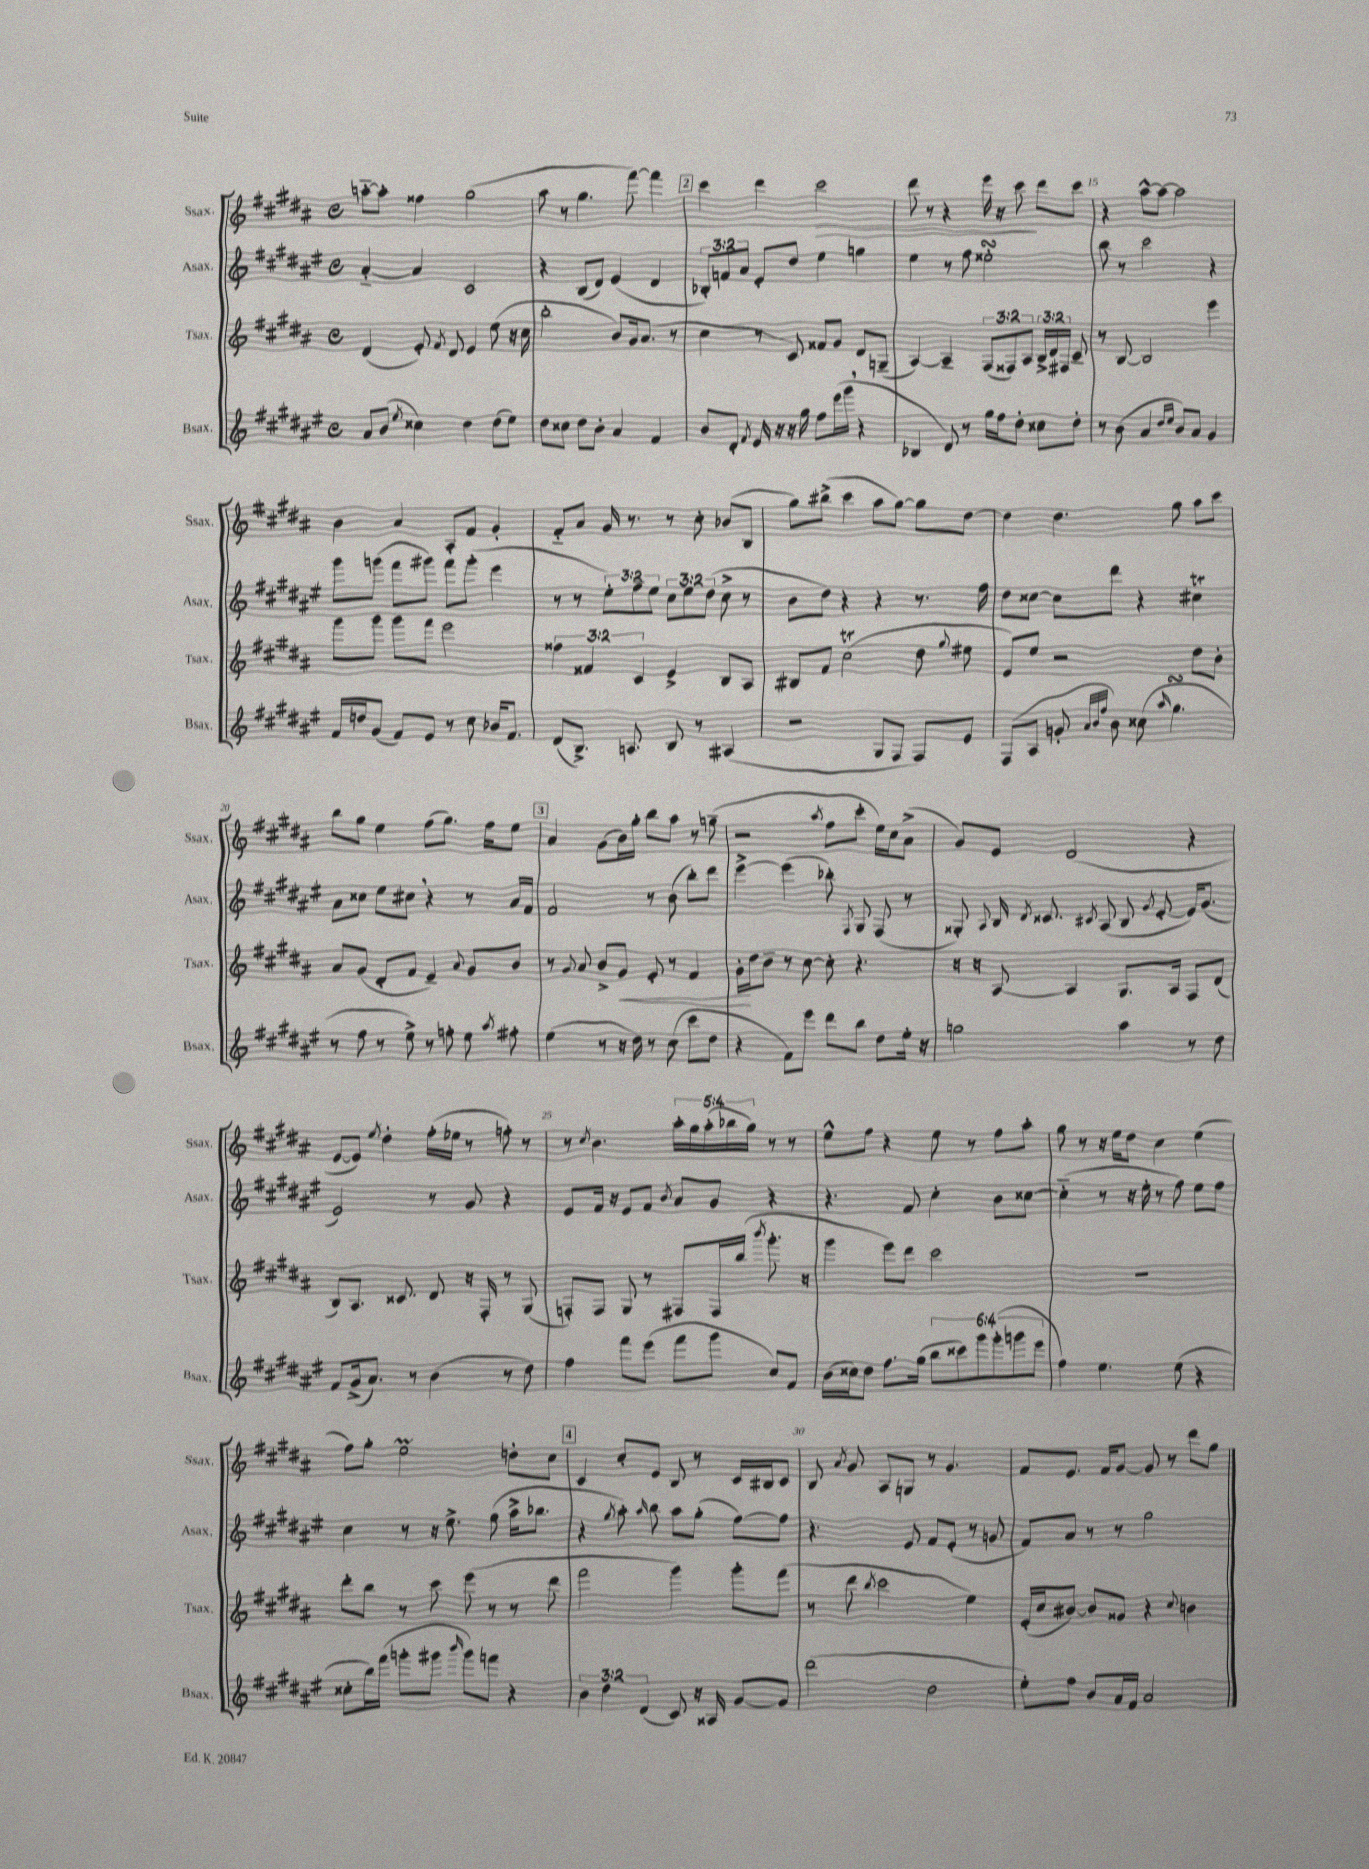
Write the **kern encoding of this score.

**kern	**kern	**kern	**kern
*staff4	*staff3	*staff2	*staff1
*clefG2	*clefG2	*clefG2	*clefG2
*k[f#c#g#d#a#e#]	*k[f#c#g#d#a#]	*k[f#c#g#d#a#e#]	*k[f#c#g#d#a#]
*M4/4	*M4/4	*M4/4	*M4/4
*met(c)	*met(c)	*met(c)	*met(c)
8a#	(4d#	[4a#'~	[8aa'~
(8b	.	.	8aa']
8qee#	.	.	.
4cc##)	8e')	4a#]	4ff##
.	8qf#	.	.
.	8d#	.	.
4dd#	4e	2c#	(2gg#
(8dd#	(8ee	.	.
8ee#)	16r	.	.
.	16cc#	.	.
=	=	=	=
8dd#	2bb'	4r	8aa#
8cc##	.	.	8r
8dd#	.	(8B	4.gg#
8b'	.	8d#)	.
4a#	8b)	(4e#	.
.	16g#	.	[8fff#)
.	(8.a#	.	.
4f#	.	4d#	4fff#]
.	8r	.	.
=	=	=	=
8b	4cc#	12B-')	4ccc#
.	.	12f	.
8d#'	.	.	.
.	.	12a#	.
8qf#	.	.	.
16e#	8r	8e#'	4ddd#
16r	.	.	.
16r	8c#)	8dd#	.
16gg#	.	.	.
8ff#	8f##	4ee#	2ccc#
(16eee#	8g#	.	.
16ggg#	.	.	.
4r	8d#	4gg	.
.	(8G~	.	.
=	=	=	=
4B-	[4A#)	4ee#	8ddd#
.	.	.	8r
8d#)	4A#~]	8r	4r
8r	.	8ff#	.
16gg#	(12F#	2ee##'	16eee
16ff#	.	.	16r
.	12F##)	.	.
8dd#'	.	.	8ccc#
.	12A#	.	.
8cc##	24B^	.	8ddd#
.	24d#	.	.
.	24F#	.	.
8dd#'	8c#~	.	8ccc#
=	=	=	=
8r	8r	8bb	4r
(8b	[8B	8r	.
4a#	2B]	2ccc#	[8aa#^^
.	.	.	8aa#_
16qqdd#	.	.	.
16qqee#	.	.	.
8b)	.	.	2aa#]
8a#	.	.	.
4g#	4eee	4r	.
=	=	=	=
16f#	8ggg#	8ggg#	4b
16dd	.	.	.
(8g#	8ggg#	(8ggg	.
8f#)	8ggg#	8fff#	4a#
8e#	8fff#	8ggg#)	.
8r	2eee	8fff#	8A#'
8cc#	.	(8ggg#'	8f#
16b-	.	4eee#	4g#'
8.f#	.	.	.
=	=	=	=
(8d#	6ff##	8r	8f#'~
8.B^)	.	8r	8a#
.	6f##	.	.
.	.	12ee#')	16g#
8.A	.	.	8.r
.	6c#	12ff#~	.
.	.	12ee#	.
8B	4e^	12cc#	8r
.	.	12ee#	.
8r	.	.	8cc#'
.	.	(12dd#	.
(4A#	8B	8cc#^	(8b-
.	8A#	8r	8B
=	=	=	=
2r	8B#	8b	8gg#)
.	8f#	8dd#)	(8bb#^
.	(2cc#	4r	4ccc#
8G#	.	4r	8aa#
8F#	.	.	[8gg#)
8F#)	8dd#	8.r	8gg#]
.	8qqgg#	.	.
8e#	8ee#	.	[8dd#
.	.	16ff#	.
=	=	=	=
(8F#	8e)	8dd#	4dd#]
8A#	8ee	[8cc##	.
8g'	2r	8cc##]	4.dd#
32qqa#	.	.	.
32qqb	.	.	.
32qqff#	.	.	.
8b)	.	8ddd#	.
(8cc##	.	4r	.
16qqaa#	.	.	.
4.gg#	.	.	8gg#
.	8dd#	4cc#	8aa#
.	8b'	.	8ccc#
=	=	=	=
8r	8a#	8a#	8bb
8ff#	(8g#	8cc##	8gg#
8r	8d#'	8ee#	4ee
8ee#^)	8f#	8cc#	.
8r	4e~)	4r	(8ff#
8ff'	.	.	8.gg#)
.	8qqa#	.	.
8ee#	8g#	8r	.
.	.	.	16ff#
8qaa#	.	.	.
8ff#'	8b	16a#	8ee
.	.	16f#	.
=	=	=	=
(4ee#	8r	2f#	4a#
.	8qqg#	.	.
.	8a#	.	.
8r	8b^	.	(8g#
16r	8g#	.	16b)
16dd#)	.	.	16gg#'
8r	8e'	8r	8bb
(8cc#	8r	(8b	8aa#
8ccc#	4f#	8bb')	8r
8dd#	.	8ddd#	(8gg~
=	=	=	=
4r	16g#'	[4eee#^	2r
.	16dd#	.	.
.	8b~	.	.
8f#)	8r	(4eee#]	.
8eee#	[8cc#	.	.
.	.	.	8qaa#
8ddd#	8cc#']	8bb-')	8ff#
.	.	8qF#	.
8bb	4.r	8G#	8ccc#'
8dd#	.	(8F#	16ee)
.	.	.	16cc#
16ee#'	.	8r	(8a#^
16r	.	.	.
=	=	=	=
2gg	16r	8G##')	8g#)
.	16r	.	.
.	.	8qqA#	.
.	[8A#	16B	8e
.	.	8qd#	.
.	.	8.c##	.
.	4A#]	.	(2d#
.	.	8qc#	.
.	.	(8A#	.
4aa#	8.G#	8B	.
.	.	8qg#	.
.	.	[8e#'	.
.	16A#	.	.
8r	8F#	16e#])	4r
.	.	(8.g#	.
8dd#	(8d#	.	.
=	=	=	=
8f#	8B)	2e#)	[8e
(16g#^	8.A#	.	8e])
8.a#)	.	.	.
.	.	.	8qee
.	.	.	4dd#'
.	8.c##	.	.
8r	.	.	.
(4b	8d#	8r	(16ff#'
.	.	.	16ee-
.	16r	8g#	8r
.	16F#'	.	.
8r	8r	4r	8ff')
8dd#)	(8G#	.	8r
=	=	=	=
4ff#	8F')	8e#	8r
.	.	.	8qcc#
.	8F	16f#	4.b
.	.	16r	.
8fff#	8G#	8e#	.
(8eee#	8r	8f#	.
.	.	8qb	.
8fff#	8F#	8a#	20aa#'
.	.	.	20gg#
.	.	.	(20aa#'
8ggg#	16F#	8g#	.
.	.	.	20bb-
.	(16bb	.	.
.	.	.	20gg#)
.	8qbbb	.	.
8cc#)	8.ggg#'	4r	8r
8f#	.	.	8r
.	16r	.	.
=	=	=	=
(16b	4ggg#	4.r	8ee^^
16cc##)	.	.	.
8dd#	.	.	8ff#
8.ff#	8eee)	.	4r
.	8ddd#	8f#	.
(16gg#	.	.	.
12bb	2ccc#	4cc#'	8ee
12ccc##)	.	.	.
.	.	.	8r
12ggg#	.	.	.
(12ggg#'	.	8b	8ff#
12ggg	.	.	.
.	.	[8cc##	8aa#'
12eee#	.	.	.
=	=	=	=
4ff#)	1r	(4cc##'~]	8gg#
.	.	.	8r
4.ee#	.	8r	16r
.	.	.	16ee
.	.	16r	8dd#
.	.	16ee#'	.
.	.	8r	4cc#
(8ee#	.	8ff#)	.
4r	.	8ee#	(4ee
.	.	8ff#	.
=	=	=	=
8cc##'	8ddd#'	4cc#	8ff#)
16bb)	8bb	.	8gg#'
(16fff#	.	.	.
8ggg'	8r	8r	2ee
8ggg#	8ccc#	16r	.
.	.	8.ee#^	.
16qqbbb	.	.	.
8ggg#)	(8eee	.	.
8fff	8r	(8gg#	.
4r	8r	16aa#^	8dd'
.	.	8.bb-	.
.	8ddd#	.	8cc#
=	=	=	=
6b	2fff#	4r	4c#
6dd#	.	.	.
.	.	8qgg#	.
.	.	8aa#')	8cc#'
(6d#	.	.	.
.	.	16qqaa#	.
.	.	8bb	8e
8c#)	4ggg#)	8aa#	8B
16r	.	(8gg#'	8r
16A##	.	.	.
[8g#	8ggg#'	[8ff#)	16c#
.	.	.	16B#
8g#]	(8fff#	8ff#]	8c#
=	=	=	=
(2ddd#	8r	4.r	8B
.	.	.	8qa#
.	8ddd#	.	8g#
.	8qbb	.	.
.	2ccc#	.	8A#
.	.	8e#	8G
2dd#	.	8f#	8r
.	.	(8e#'	4.g#
.	4ee)	8r	.
.	.	8g	.
=	=	=	=
8ee#')	(16e'	8f#)	8f#
.	16cc#	.	.
8ff#	[8b#)	8a#	8.e
8b	8b#]	8r	.
.	.	.	16f#
16a#	8g##	8r	[8g#
16f#	.	.	.
2a#	4r	2gg#	8g#]
.	.	.	8r
.	8qqcc#	.	.
.	4b	.	8ddd#
.	.	.	8gg#
==	==	==	==
*-	*-	*-	*-
